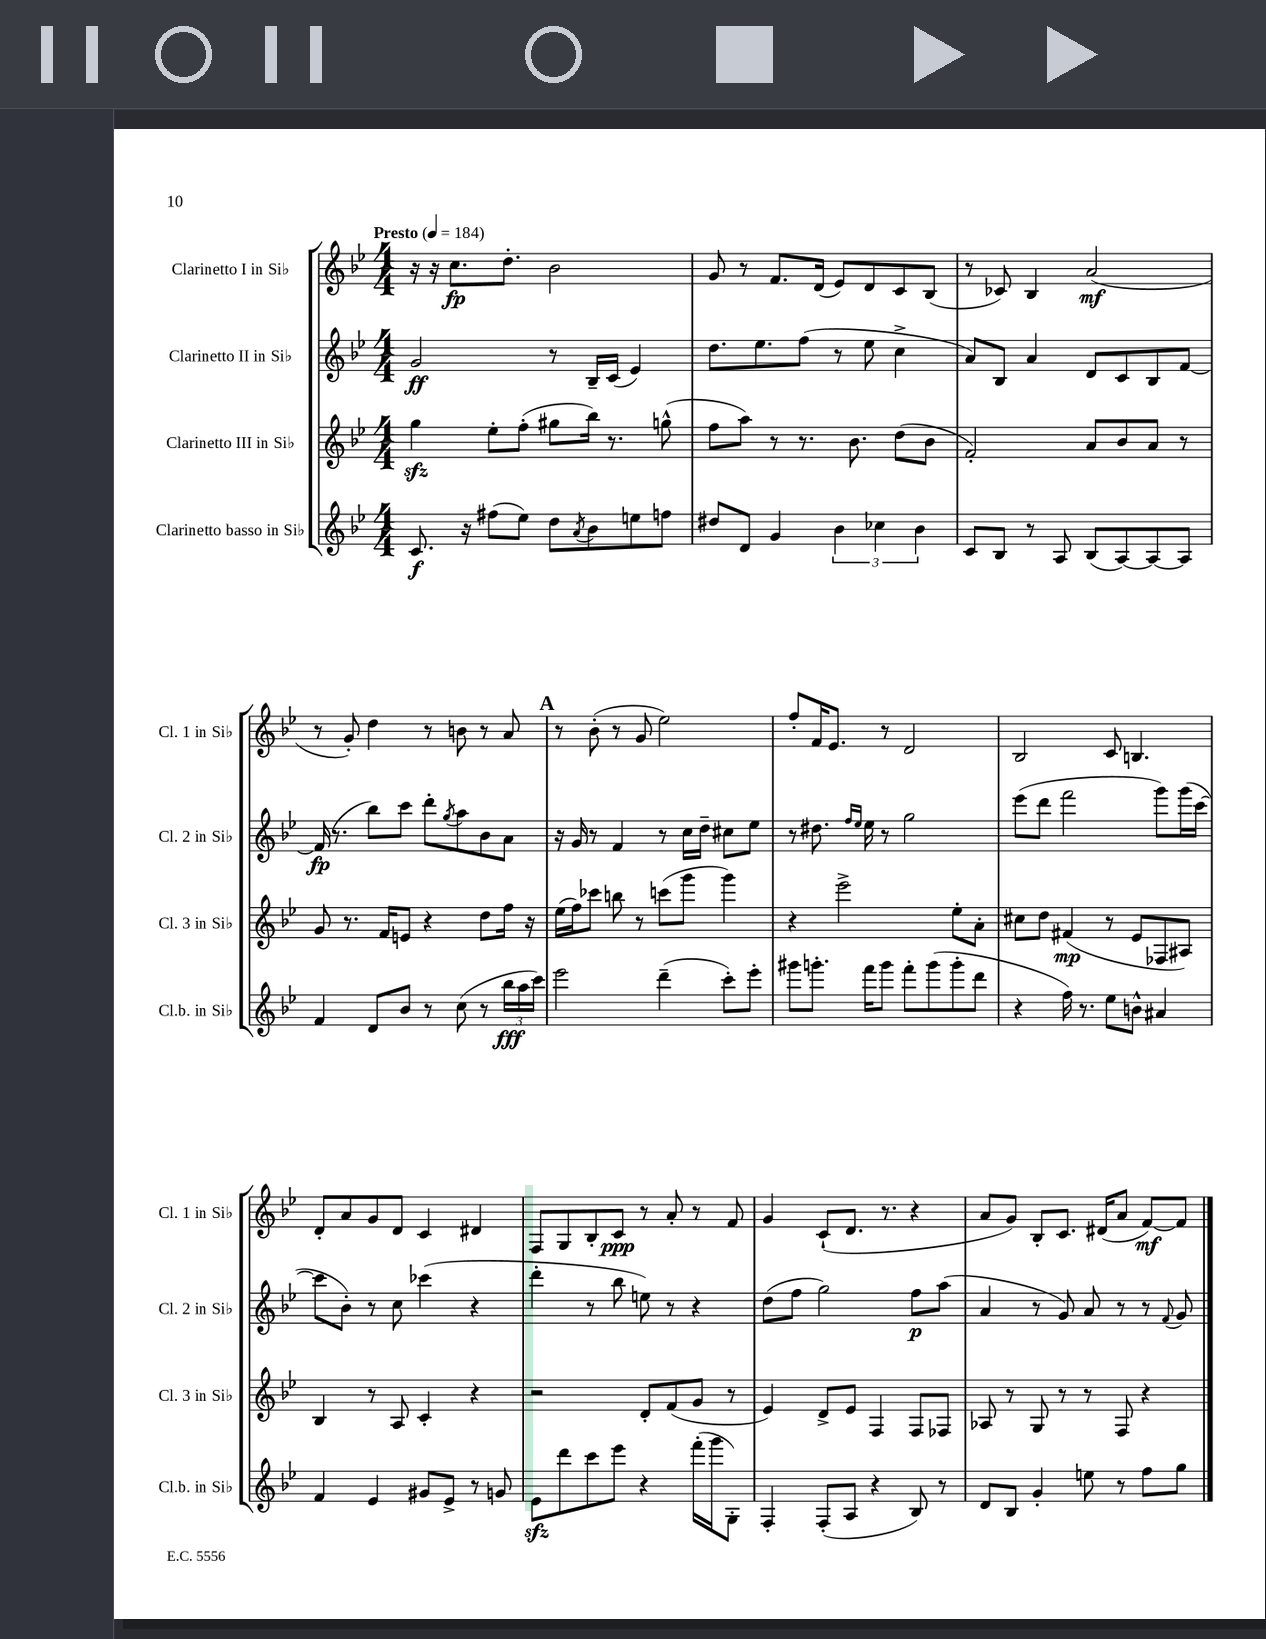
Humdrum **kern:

**kern	**kern	**kern	**kern
*staff4	*staff3	*staff2	*staff1
*clefG2	*clefG2	*clefG2	*clefG2
*k[b-e-]	*k[b-e-]	*k[b-e-]	*k[b-e-]
*M4/4	*M4/4	*M4/4	*M4/4
*MM184	*MM184	*MM184	*MM184
8.c/	4gg\	2g/	16r
.	.	.	16r
.	.	.	8.cc\L
16r	.	.	.
(8ff#\L	8ee-'\L	.	.
.	.	.	8.dd'\J
8ee-\J)	(8ff'\J	.	.
8dd\L	8gg#\L	8r	2b-\
8qa/	.	.	.
8b-\	16bb-\Jk)	16B-~/LL	.
.	8.r	(16c/JJ	.
8ee\	.	4e-/)	.
8ff\J	(8gg^^\	.	.
=	=	=	=
8dd#/L	8ff\L	8.dd\L	8g/
8d/J	8aa\J)	.	8r
.	.	8.ee-\	.
4g/	8r	.	8.f/L
.	8.r	(8ff\J	.
.	.	.	(16d/Jk
6b-\	.	8r	8e-/L)
.	8.b-\	.	.
.	.	8ee-\	8d/
6cc-\	.	.	.
.	(8dd\L	4cc^\	8c/
6b-\	.	.	.
.	8b-\J	.	(8B-/J
=	=	=	=
8c/L	2f'/)	8a/L)	8r
8B-/J	.	8B-/J	8c-/)
8r	.	4a/	4B-/
8A/	.	.	.
(8B-/L	8a/L	8d/L	(2a/
[8A/)	8b-/	8c/	.
8A/_	8a/J	8B-/	.
8A/]J	8r	[8f/J	.
=	=	=	=
4f/	8g/	(16f/]	8r
.	.	8.r	.
.	8.r	.	8g'/)
8d/L	.	8bb-\L)	4dd\
.	16f/LK	.	.
8b-/J	8e/J	8ccc\J	.
8r	4r	8ddd'\L	8r
.	.	8qgg/	.
(8cc\	.	8aa\	8b\
8r	8dd\L	8b-\	8r
24bb-\LL	16ff\Jk	8a\J	8a/
24aa\	.	.	.
.	16r	.	.
24ccc\JJ)	.	.	.
=	=	=	=
2eee-\	(16ee-\LL	16r	8r
.	16ff\J)	16g/	.
.	8ccc-\J	8r	(8b-'\
.	8bb\	4f/	8r
.	8r	.	8g/
(4ddd~\	(8ccc\L	8r	2ee-\)
.	8ggg\J	16cc\LL	.
.	.	16dd~\JJ	.
8ccc'\L)	4ggg\)	8cc#\L	.
8eee-'\J	.	8ee-\J	.
=	=	=	=
8ggg#\L	4r	8r	8ff'/L
8.ggg'\J	.	8.dd#\	16f/K
.	.	.	8.e-/J
.	2eee-^\	.	.
.	.	16qqff/LL	.
.	.	16qqee-/JJ	.
16fff\LK	.	16ee-\	.
8ggg\J	.	8r	8r
8fff'\L	.	2gg\	2d/
(8ggg\	.	.	.
8ggg'\	8ee-'\L	.	.
8ddd\J	8a'\J	.	.
=	=	=	=
4r	8cc#\L	(8eee-\L	2B-/
.	8dd\J	8ddd\J	.
16ff\)	(4f#/	2fff\	.
8.r	.	.	.
8ee-\L	8r	.	8c/
8b^^\J	8e-/L	.	4.B/
4a#/	8F-/	8ggg\L)	.
.	8A#/J)	(16ggg\L	.
.	.	[16ccc\JJ	.
=	=	=	=
4f/	4B-/	8ccc\]L	8d'/L
.	.	8b-'\J)	8a/
4e-/	8r	8r	8g/
.	8A/	8cc\	8d/J
8g#/L	4c'/	(4ccc-\	4c/
8e-^/J	.	.	.
8r	4r	4r	4d#/
8g/	.	.	.
=	=	=	=
8e-\L	2r	4ddd'\	8F/L
8ddd\	.	.	8G/
8ccc\	.	8r	8B-'/
8eee-\J	.	8bb-\	8c/J
4r	8d'/L	8ee\)	8r
.	(8f/	8r	8a'/
(16fff'\LL	8g/J	4r	8r
16ggg\J	.	.	.
8G'\J)	8r	.	8f/
=	=	=	=
4F'/	4e-/)	(8dd\L	4g/
.	.	8ff\J	.
(8F'/L	8d^/L	2gg\)	(8c`/L
8A/J	8e-/J	.	8.d/J
4r	4F/	.	.
.	.	.	8.r
8B-/)	8F/L	8ff\L	4r
8r	8F-/J	(8aa\J	.
=	=	=	=
8d/L	8A-/	4a/	8a/L
8B-/J	8r	.	8g/J)
4g'/	8G/	8r	8B-'/L
.	8r	8g/)	8.c/J
8ee\	8r	8a/	.
.	.	.	(16d#/LK
8r	8F/	8r	8a/J
8ff\L	4r	8r	[8f/L)
.	.	8qqf/	.
8gg\J	.	8g/	8f/]J
==	==	==	==
*-	*-	*-	*-
